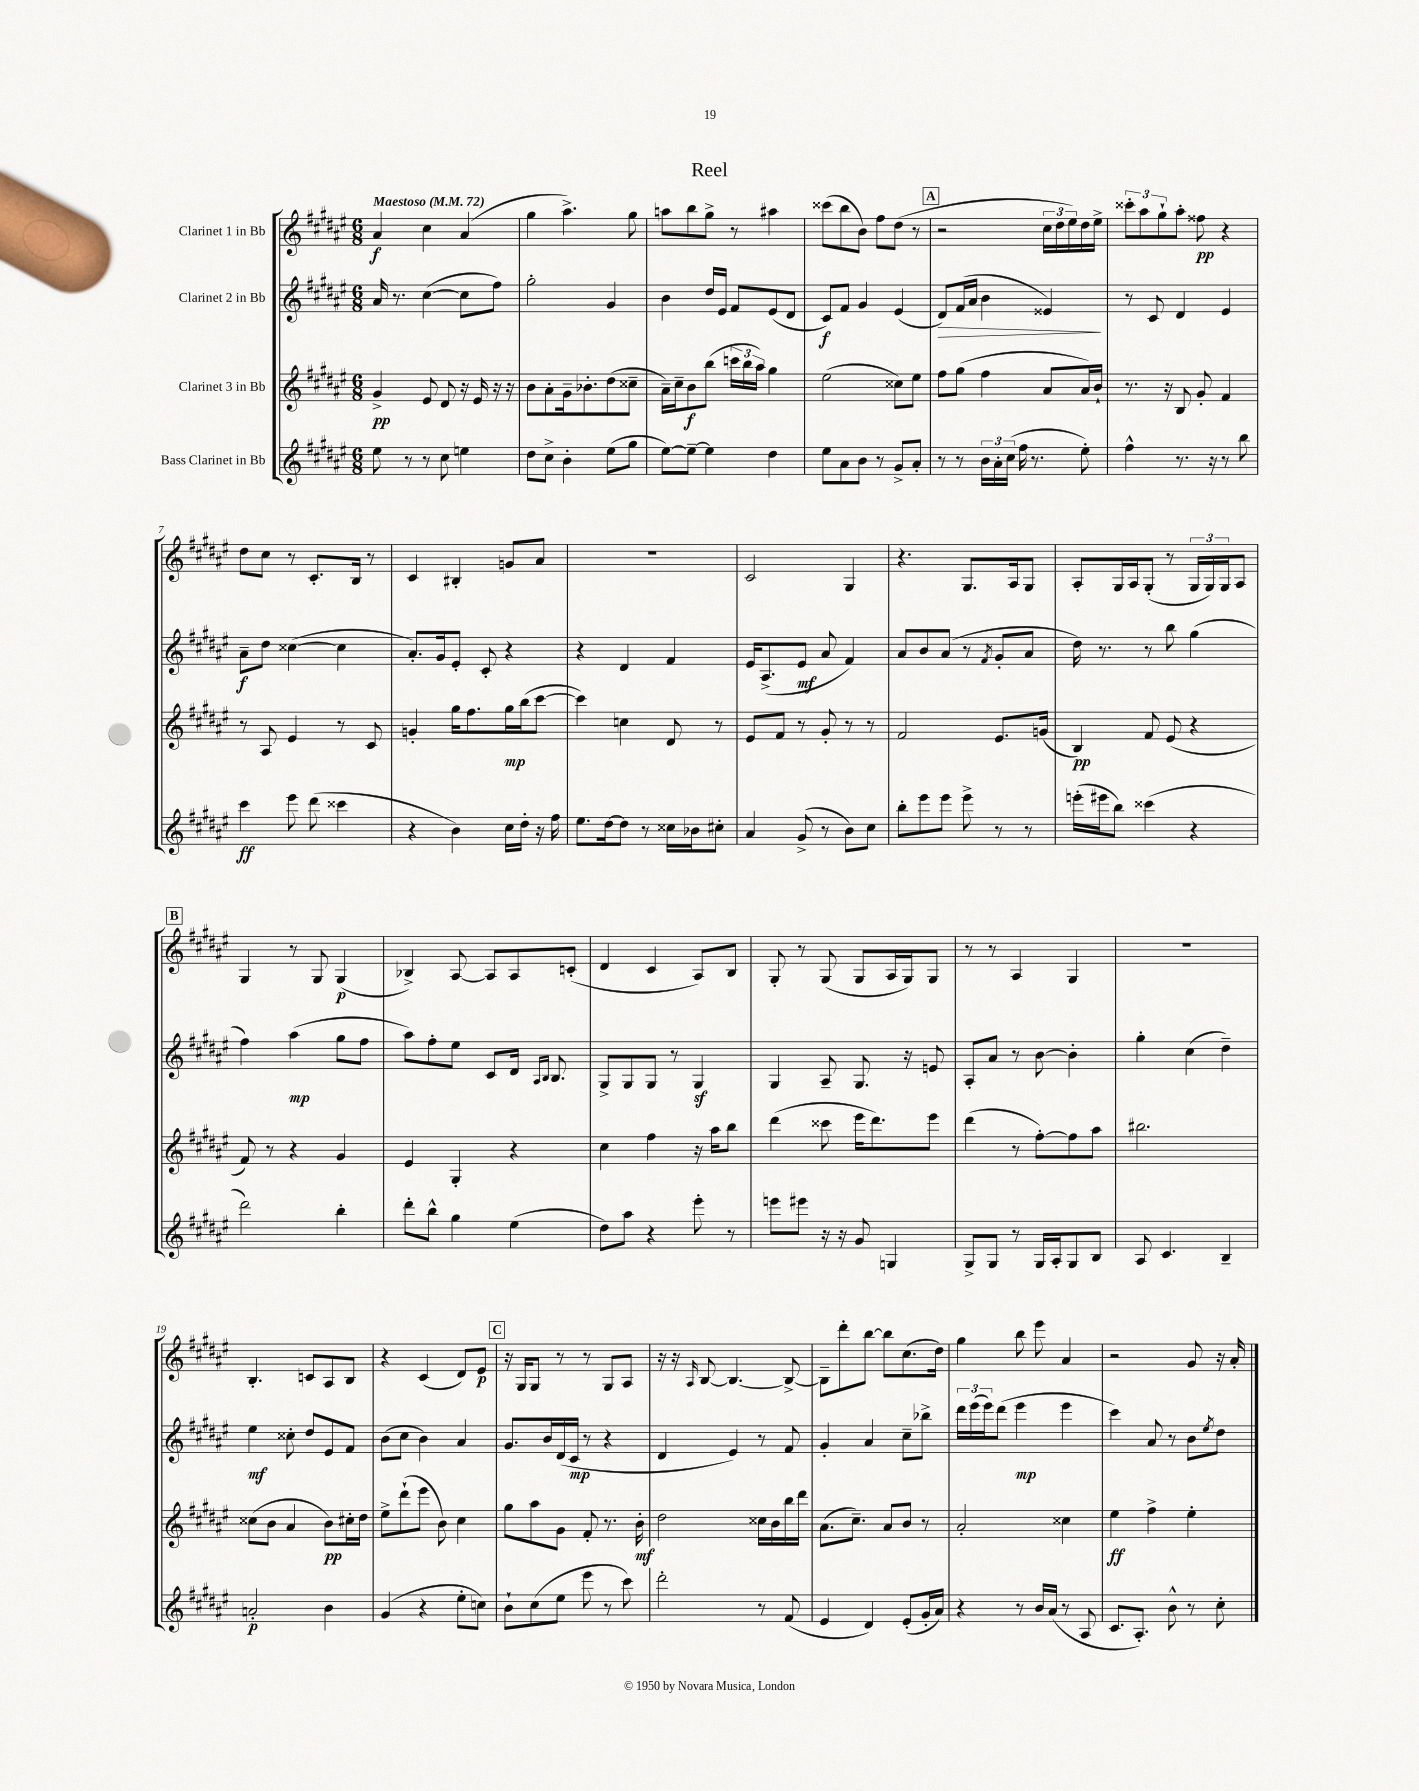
\header { title = "Reel" }
<<
\new StaffGroup <<
\new Staff = "s0" \with { instrumentName = "Clarinet 1 in Bb" } {
    \clef treble \key fis \major \numericTimeSignature \time 6/8 \tempo "Maestoso" 4 = 72
    ais'4\f cis''4 ais'4( |
    gis''4 ais''4.->) gis''8 |
    a''8 b''8 gis''8-> r8 ais''4 |
    cisis'''8( b''8 b'8) fis''8 dis''8( r8 |
    \mark \markup { \box "A" } r2 \tuplet 3/2 { cis''16 dis''16 eis''16) } dis''16 eis''16-> |
    \tuplet 3/2 { cisis'''8-. ais''8 gis''8-! } ais''8-. fisis''8\pp r4 |
    dis''8 cis''8 r8 cis'8.-. b16 r8 |
    cis'4 bis4-. g'8 ais'8 |
    R2. |
    cis'2 gis4 |
    r4. gis8. ais16 gis8 |
    ais8-. gis16 ais16 gis8-.( r8 \tuplet 3/2 { gis16 gis16) gis16 } ais8 |
    \mark \markup { \box "B" } gis4 r8 gis8 gis4\p( |
    bes4->) ais8~ ais8 ais8 c'8-.( |
    dis'4 cis'4 ais8) b8 |
    gis8-. r8 gis8( gis8 ais16 gis16) gis8 |
    r8 r8 ais4 gis4 |
    R2. |
    b4.-. c'8 ais8 b8 |
    r4 cis'4( dis'8) eis'8\p |
    \mark \markup { \box "C" } r16 gis16 gis8 r8 r8 gis8 ais8 |
    r16 r16 \grace { ais16 } b8~ b4.~ b8~-> |
    b8-- dis'''8-. b''8~ b''8 cis''8.( dis''16) |
    gis''4 b''8 eis'''8 ais'4 |
    r2 gis'8 r16 ais'16-. \bar "|." |
}
\new Staff = "s1" \with { instrumentName = "Clarinet 2 in Bb" } {
    \clef treble \key fis \major \numericTimeSignature \time 6/8
    ais'16 r8. cis''4~( cis''8 fis''8) |
    gis''2-. gis'4 |
    b'4 dis''16 eis'16 fis'8 eis'8( dis'8 |
    cis'8\f) fis'8 gis'4 eis'4( |
    \mark \markup { \box "A" } dis'8\>) fis'16( ais'16 b'4 eisis'4\!) |
    r8 cis'8 dis'4 eis'4 |
    ais'8--\f dis''8 cisis''4~( cisis''4 |
    ais'8.-.) gis'16 eis'8-. cis'8-. r4 |
    r4 dis'4 fis'4 |
    eis'16 ais8.->( eis'8\mf ais'8 fis'4) |
    ais'8 b'8 ais'8( r8 \acciaccatura { fis'8 } gis'8-. ais'8 |
    dis''16) r8. r8 b''8 gis''4( |
    \mark \markup { \box "B" } fis''4) ais''4\mp( gis''8 fis''8 |
    ais''8) fis''8-. eis''8 cis'8 dis'16 \grace { ais16 b16 } b8. |
    gis8-> gis8 gis8 r8 gis4\sf |
    gis4 ais8-- gis8. r16 e'8 |
    ais8-. ais'8 r8 b'8~ b'4-. |
    gis''4-. cis''4( dis''4--) |
    eis''4\mf cisis''8-. dis''8 eis'8 fis'8 |
    b'8( cis''8 b'4) ais'4 |
    \mark \markup { \box "C" } gis'8. b'16 dis'16( cis'16\mp r8 r4 |
    dis'4 eis'4) r8 fis'8 |
    gis'4-. ais'4 cis''8-- bes''8-> |
    \tuplet 3/2 { dis'''16 eis'''16( eis'''16) } dis'''8( eis'''4\mp eis'''4 |
    cis'''4) ais'8 r8 b'8 \acciaccatura { eis''8 } dis''8 \bar "|." |
}
\new Staff = "s2" \with { instrumentName = "Clarinet 3 in Bb" } {
    \clef treble \key fis \major \numericTimeSignature \time 6/8
    gis'4->\pp eis'8 dis'8 r16 eis'16 r16 r16 |
    b'8 ais'8-. gis'16-- bes'8.-. dis''8( cisis''8-- |
    ais'16--) cis''16-- b'8\f b''8( \tuplet 3/2 { c'''16 b''16 ais''16) } gis''4 |
    eis''2( cisis''8) eis''8 |
    \mark \markup { \box "A" } fis''8 gis''8( fis''4 ais'8 ais'16) b'16-! |
    r8. r16 b8 gis'8-. fis'4 |
    r8 ais8 eis'4 r8 cis'8 |
    g'4-. gis''16 fis''8. gis''16\mp b''16( cis'''8~ |
    cis'''4) c''4 dis'8 r8 |
    eis'8 fis'8 r8 gis'8-. r8 r8 |
    fis'2 eis'8. g'16( |
    b4\pp) fis'8 eis'8( r4 |
    \mark \markup { \box "B" } fis'8) r8 r4 gis'4 |
    eis'4 gis4-. r4 |
    cis''4 fis''4 r16 ais''16 b''8 |
    dis'''4( cisis'''8 eis'''16 dis'''8.) eis'''8 |
    dis'''4( r8 fis''8~-.) fis''8 ais''8 |
    bis''2. |
    cisis''8( b'8 ais'4 b'8\pp) cis''16-. dis''16 |
    eis''8-> dis'''8-!( eis'''8 b'8) cis''4 |
    \mark \markup { \box "C" } gis''8 ais''8 gis'8 fis'8-. r8. b'16-.\mf |
    dis''2 cisis''16 b'16 b''16 dis'''16 |
    ais'8.( cis''8.--) ais'8 b'8 r8 |
    ais'2-. cisis''4 |
    eis''4\ff fis''4-> eis''4-. \bar "|." |
}
\new Staff = "s3" \with { instrumentName = "Bass Clarinet in Bb" } {
    \clef treble \key fis \major \numericTimeSignature \time 6/8
    eis''8 r8 r8 cis''8 e''4 |
    dis''8 cis''8-> b'4-. eis''8( gis''8 |
    eis''8~) eis''8~-- eis''4 dis''4 |
    eis''8 ais'8 b'8 r8 gis'8-> ais'8-. |
    \mark \markup { \box "A" } r8 r8 \tuplet 3/2 { b'16 ais'16-. cis''16( } fis''16 r8. eis''8-.) |
    fis''4-^ r8. r16 r8 b''8 |
    cis'''4\ff eis'''8 dis'''8( cisis'''4 |
    r4 b'4) cis''16 dis''16-. r16 fis''16 |
    eis''8. dis''16~ dis''8 r8 cisis''16 bes'16 cis''8-. |
    ais'4 gis'8->( r8 b'8) cis''8 |
    b''8-. eis'''8 eis'''8 eis'''8-> r8 r8 |
    e'''16-.( eis'''16 b''8) cisis'''4( r4 |
    \mark \markup { \box "B" } dis'''2) b''4-. |
    dis'''8-. b''8-^ gis''4 eis''4( |
    dis''8) ais''8 r4 eis'''8-. r8 |
    e'''8 eis'''8 r16 r16 gis'8 g4 |
    gis8-> gis8 r8 gis16 ais16-. gis8 b8 |
    ais8 cis'4. b4-- |
    a'2-.\p b'4 |
    gis'4( r4 eis''8-. c''8) |
    \mark \markup { \box "C" } b'8-! cis''8( eis''8 eis'''8 r8 cis'''8) |
    dis'''2-. r8 fis'8( |
    eis'4 dis'4) eis'8-.( gis'16-. ais'16) |
    r4 r8 b'16 ais'16( r8 ais8 |
    cis'8. ais8.-.) b'8-^ r8 cis''8-. \bar "|." |
}
>>
>>
